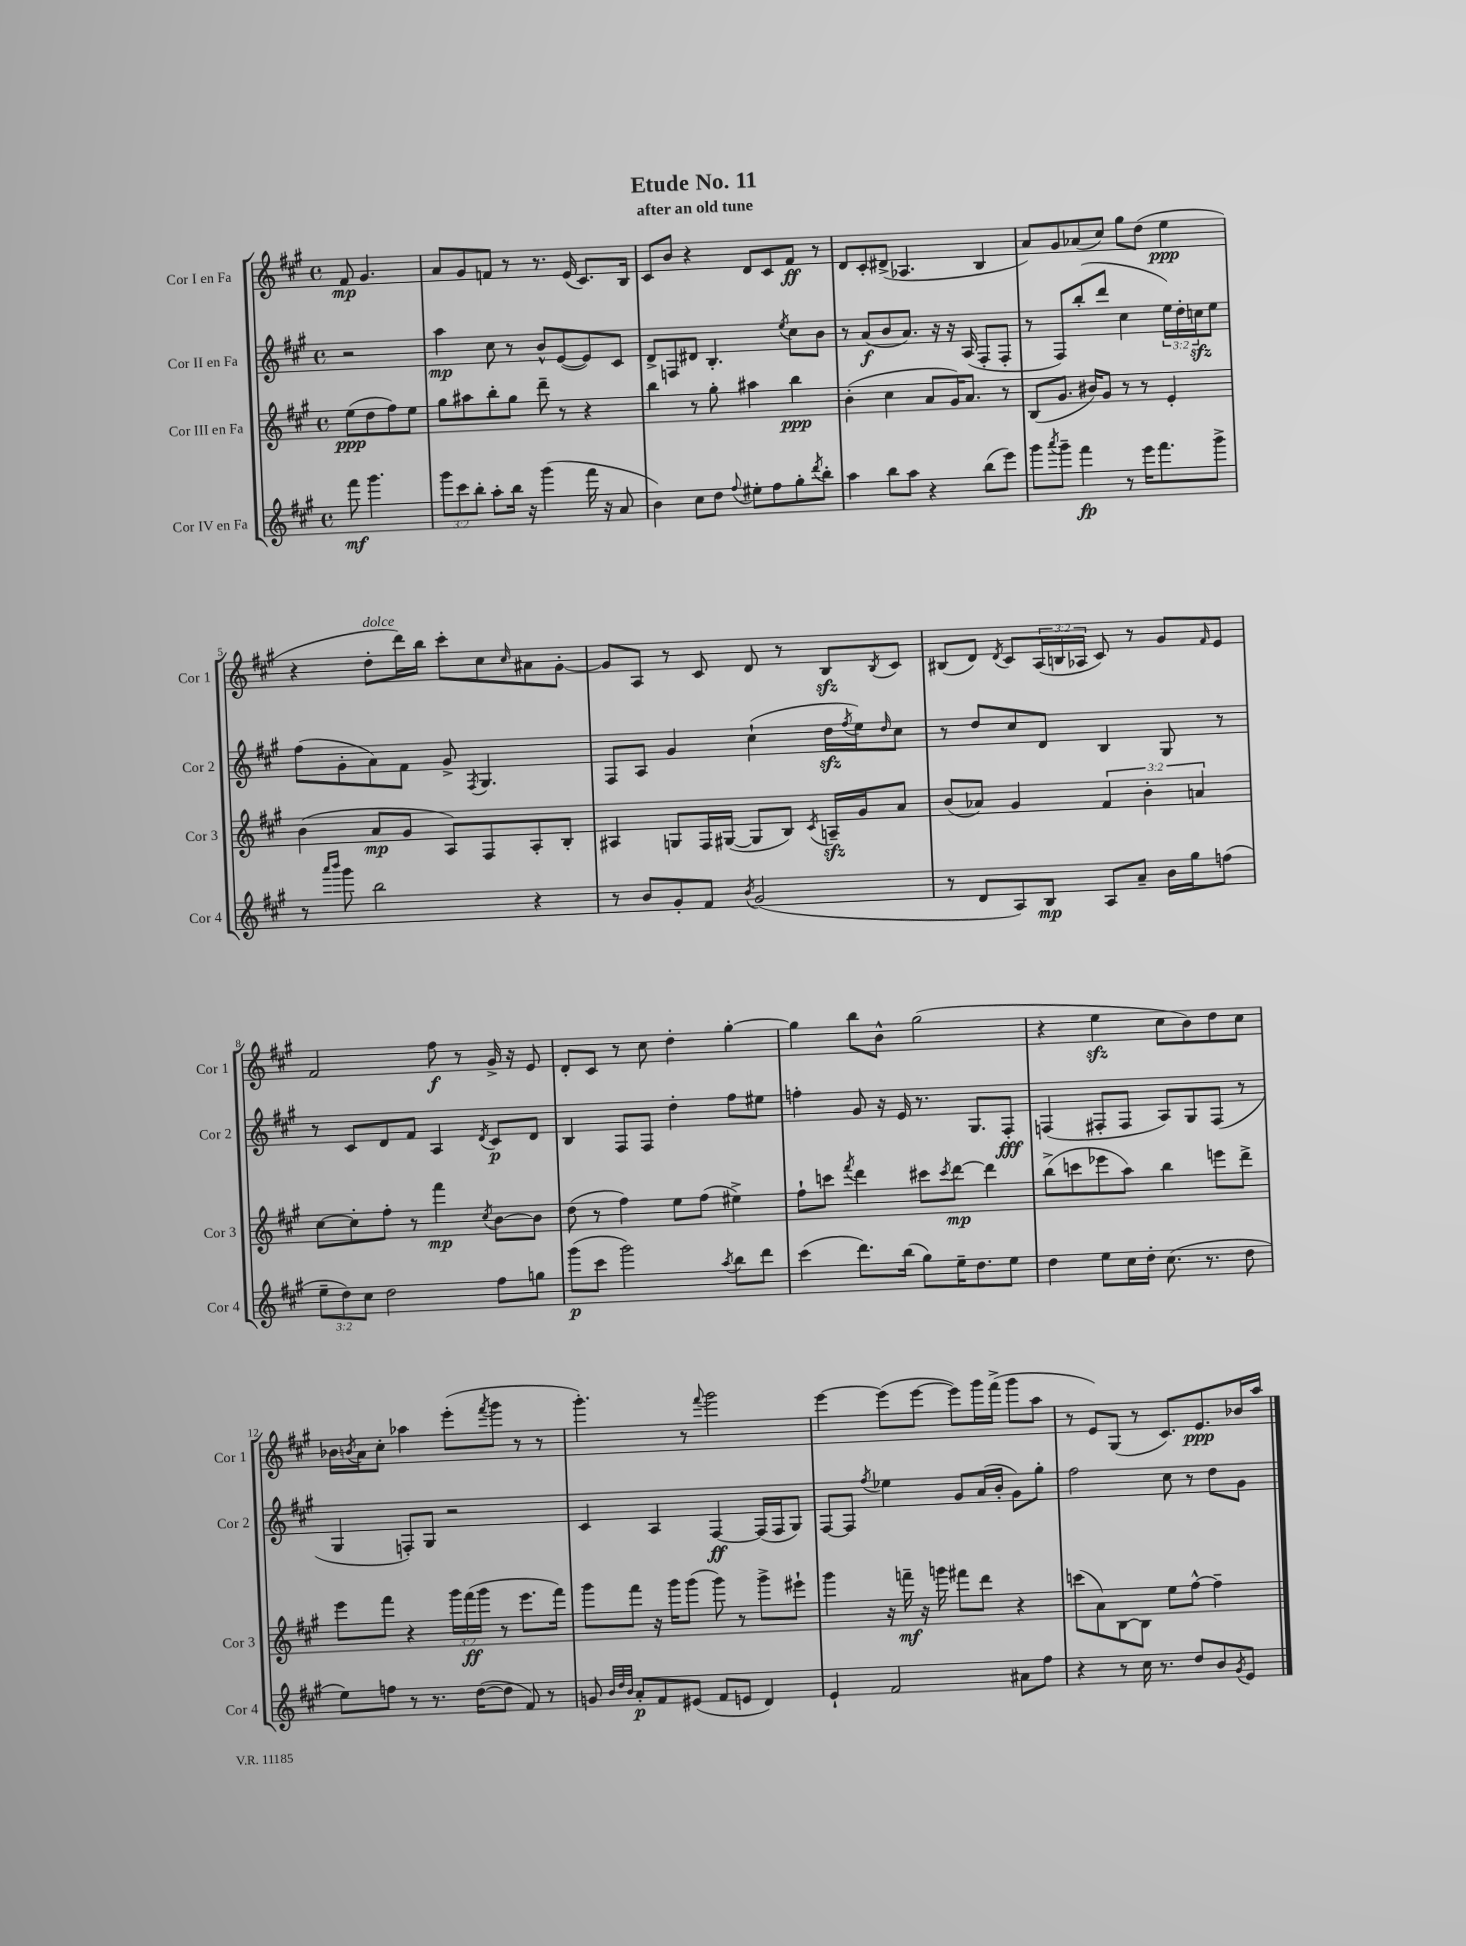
\header { title = "Etude No. 11" subtitle = "after an old tune" }
<<
\new StaffGroup <<
\new Staff = "s0" \with { instrumentName = "Cor I en Fa" shortInstrumentName = "Cor 1" } {
    \clef treble \key a \major \defaultTimeSignature \time 4/4 \override Staff.TupletNumber.text = #tuplet-number::calc-fraction-text \partial 2
    fis'8\mp gis'4. |
    a'8 gis'8 f'8 r8 r8. e'16( cis'8.) b16 |
    cis'8 b'8 r4 d'8 cis'8 fis'8\ff r8 |
    d'8 cis'8-. dis'8->( aes4. b4 |
    a'8) gis'8 aes'8( cis''8) gis''8 d''8( e''4\ppp |
    r4 d''8-.^\markup { \italic "dolce" } d'''16) b''16 cis'''8-. cis''8 \grace { cis''16 } ais'8 gis'8~-. |
    gis'8 a8 r8 cis'8 d'8 r8 b8\sfz \acciaccatura { b8 } cis'8 |
    bis8( d'8) \acciaccatura { d'8 } cis'8 \tuplet 3/2 { a16( b16 aes16 } cis'8) r8 gis'8 \grace { fis'16 } e'8 |
    fis'2 fis''8\f r8 gis'16-> r16 e'8 |
    d'8-. cis'8 r8 cis''8 d''4-. gis''4~-. |
    gis''4 b''8 b'8-^ gis''2( |
    r4 e''4\sfz cis''8 b'8) d''8 cis''8 |
    bes'16 \acciaccatura { b'8 } a'16 cis''8-. aes''4 e'''8-.( \acciaccatura { fis'''8 } gis'''8 r8 r8 |
    gis'''4.-.) r8 \appoggiatura { fis'''8 } gis'''2 |
    e'''4~ e'''8( e'''8~ e'''8) gis'''16 fis'''16->( gis'''8 a''8 |
    r8 e'8) gis8( r8 cis'8.) e'8.\ppp bes'16 a''16 \bar "|." |
}
\new Staff = "s1" \with { instrumentName = "Cor II en Fa" shortInstrumentName = "Cor 2" } {
    \clef treble \key a \major \defaultTimeSignature \time 4/4 \override Staff.TupletNumber.text = #tuplet-number::calc-fraction-text \partial 2
    r2 |
    a''4\mp cis''8 r8 b'8-^ e'8~( e'8) cis'8 |
    d'8-> f8 dis'8 b4.-. \acciaccatura { e''8 } cis''8 b'8 |
    r8 a'8\f( b'8 a'8.) r16 r16 a16( fis8-. fis8-. |
    r8 fis8) b''8-.( d'''8 cis''4 \tuplet 3/2 { e''16) d''16-. c''16\sfz } e''8 |
    fis''8( gis'8-. a'8) fis'8 gis'8-> \acciaccatura { fis8 } gis4. |
    fis8 a8 gis'4 cis''4-!( d''16\sfz \acciaccatura { fis''8 } e''16) \grace { d''16 } cis''8 |
    r8 d''8 cis''8 d'8 b4 gis8 r8 |
    r8 cis'8 d'8 fis'8 a4 \acciaccatura { d'8 } cis'8\p d'8 |
    b4 fis8 fis8 d''4-. fis''8 eis''8 |
    f''4-. gis'8 r16 e'16 r8. gis8. fis8-.\fff |
    f4( fis8-. fis8 a8) gis8 fis8( r8 |
    gis4 f8-.) gis8 r2 |
    cis'4 a4 fis4~\ff fis16( fis16 gis8) |
    fis8~ fis8 \acciaccatura { fis''8 } ees''4 gis'8 a'16( b'16-. gis'8) gis''8-. |
    fis''2 cis''8 r8 d''8 gis'8 \bar "|." |
}
\new Staff = "s2" \with { instrumentName = "Cor III en Fa" shortInstrumentName = "Cor 3" } {
    \clef treble \key a \major \defaultTimeSignature \time 4/4 \override Staff.TupletNumber.text = #tuplet-number::calc-fraction-text \partial 2
    e''8\ppp( d''8 fis''8) e''8 |
    gis''8 ais''8 b''8-. gis''8 d'''8-- r8 r4 |
    b''4 r8 gis''8-. ais''4 b''4\ppp |
    b'4-.( cis''4 a'8 gis'16) a'8. r8 |
    b8( gis'8. bis'16) gis'8 r8 r8 e'4-. |
    b'4( a'8\mp gis'8 a8) fis8 a8-. b8-. |
    ais4 g8 fis16 gis16~( gis8 b8) \acciaccatura { cis'8 } a16--\sfz gis'16 a'8 |
    b'8( aes'8) gis'4 \tuplet 3/2 { fis'4 b'4-. a'4 } |
    cis''8~ cis''8-. fis''8-. r8 fis'''4\mp \acciaccatura { cis''8 } b'8~ b'8 |
    d''8( r8 fis''4) e''8 fis''8( eis''4->) |
    fis''8-! c'''8 \acciaccatura { fis'''8 } d'''4 cis'''8 \acciaccatura { cis'''8 } d'''8~\mp d'''4 |
    b''8->( c'''8 ees'''8 a''8) b''4 e'''8 d'''8-> |
    e'''8 fis'''8 r4 \tuplet 3/2 { gis'''16 fis'''16\ff( gis'''16 } r8 e'''8. fis'''16) |
    gis'''8 fis'''8 r16 gis'''16 gis'''8( gis'''8) r8 gis'''8-> eis'''8-! |
    gis'''4 r16 f'''16--\mf r16 g'''16 fis'''8 d'''8 r4 |
    c'''8( a'8) b8~ b8 e''8 fis''8~-^ fis''4-- \bar "|." |
}
\new Staff = "s3" \with { instrumentName = "Cor IV en Fa" shortInstrumentName = "Cor 4" } {
    \clef treble \key a \major \defaultTimeSignature \time 4/4 \override Staff.TupletNumber.text = #tuplet-number::calc-fraction-text \partial 2
    fis'''8\mf gis'''4. |
    \tuplet 3/2 { gis'''8 cis'''8 b''8-. } a''8-. b''16 r16 gis'''4( fis'''16 r16 a'8 |
    b'4) cis''8 d''8 \appoggiatura { fis''8 } eis''8-. fis''8 gis''8-. \acciaccatura { d'''8 } b''8-. |
    a''4 b''8 a''8 r4 b''8( e'''8) |
    gis'''8 \acciaccatura { a'''8 } gis'''8-- fis'''4\fp r8 e'''16 fis'''8. gis'''8-> |
    r8 \grace { a'''16 b'''16 } gis'''8 b''2 r4 |
    r8 b'8 gis'8-. fis'8 \acciaccatura { b'8 } gis'2( |
    r8 d'8 a8) b8\mp a8 a'8-- b'16 gis''16 f''8( |
    \tuplet 3/2 { e''8-- d''8) cis''8 } d''2 fis''8 g''8 |
    gis'''8\p( cis'''8 gis'''2) \acciaccatura { a''8 } b''8 d'''8 |
    cis'''4( d'''8.) b''16( gis''8) e''16-- d''8. e''8 |
    d''4 e''8 cis''16 d''16-. cis''8.( r8. d''8 |
    e''8) f''8 r8 r8. d''16~( d''8 fis'8) r8 |
    g'8 \grace { b'32 d''32 b'32 } a'8-.\p fis'8 eis'8( fis'8 e'8 d'4) |
    e'4-! fis'2 ais'8 fis''8 |
    r4 r8 cis''16 r8. d''8 b'8 \acciaccatura { gis'8 } e'8 \bar "|." |
}
>>
>>
